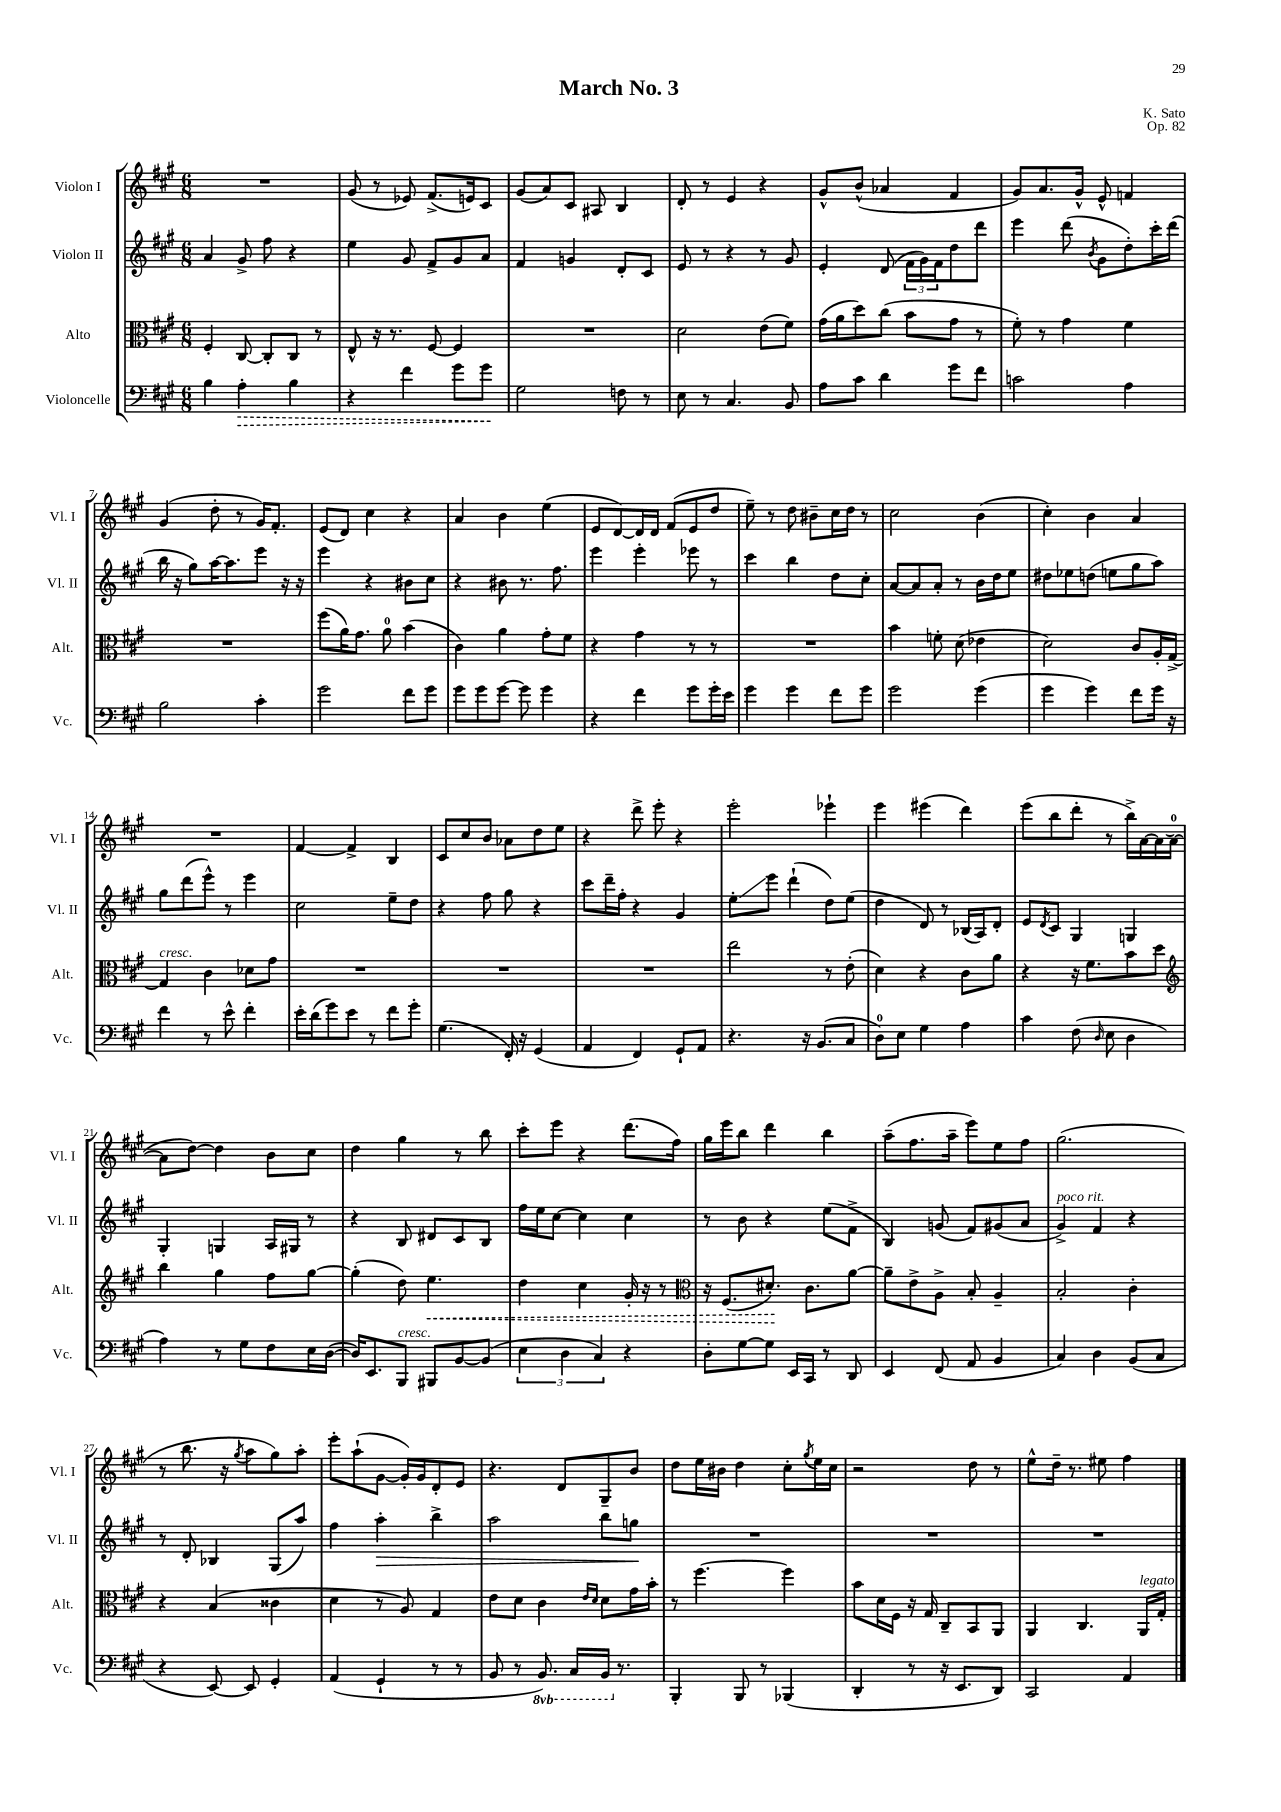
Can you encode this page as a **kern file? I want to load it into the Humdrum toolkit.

**kern	**kern	**kern	**kern
*staff4	*staff3	*staff2	*staff1
*clefF4	*clefC3	*clefG2	*clefG2
*k[f#c#g#]	*k[f#c#g#]	*k[f#c#g#]	*k[f#c#g#]
*M6/8	*M6/8	*M6/8	*M6/8
4B	4F#'	4a	2.r
4A'	[8C#	8g#^	.
.	8C#']	8ff#	.
4B	8C#	4r	.
.	8r	.	.
=	=	=	=
4r	8E^^	4ee	(8g#
.	16r	.	8r
.	8.r	.	.
4f#	.	8g#	8e-)
.	[8F#	8f#^	(8.f#^
8g#	4F#]	8g#	.
.	.	.	16e)
8g#	.	8a	8c#
=	=	=	=
2G#	2.r	4f#	(8g#
.	.	.	8a)
.	.	4g	8c#
.	.	.	8A#
8F	.	8d'	4B
8r	.	8c#	.
=	=	=	=
8E	2d	8e	8d'
8r	.	8r	8r
4.C#	.	4r	4e
.	(8e	8r	4r
8BB	8f#)	8g#	.
=	=	=	=
8A	(16g#	4e'	8g#^^
.	16a	.	.
8c#	8dd)	.	(8b^^
4d	(8cc#	(8d	4a-
.	8b	24f#	.
.	.	24g#)	.
.	.	24f#	.
8g#	8g#	8dd	4f#
8f#	8r	8ddd	.
=	=	=	=
2c	8f#')	4eee	8g#)
.	8r	.	8.a
.	4g#	(8ddd	.
.	.	.	16g#^^
.	.	8qb	.
.	.	8g#	8e^^
4A	4f#	8dd')	4f
.	.	16ccc#'	.
.	.	(16ddd	.
=	=	=	=
2B	2.r	16bb	(4g#
.	.	16r	.
.	.	8gg#)	.
.	.	[16aa	8dd'
.	.	8.aa]	.
.	.	.	8r
4c#'	.	8eee	16g#)
.	.	.	8.f#'
.	.	16r	.
.	.	16r	.
=	=	=	=
2g#	(8ff#	4eee	(8e
.	16a)	.	8d)
.	8.g#	.	.
.	.	4r	4cc#
.	8a	.	.
8f#	(4b	8b#	4r
8g#	.	8cc#	.
=	=	=	=
8g#	4c#)	4r	4a
8g#	.	.	.
[8g#	4a	8b#	4b
8g#]	.	8.r	.
4g#	8g#'	.	(4ee
.	.	8.ff#	.
.	8f#	.	.
=	=	=	=
4r	4r	4eee	8e
.	.	.	[8d)
4f#	4g#	4eee'	16d]
.	.	.	16d
.	.	.	(8f#
8g#	8r	8eee-	8e
16g#'	8r	8r	8dd
16e	.	.	.
=	=	=	=
4g#	2.r	4ccc#	8ee~)
.	.	.	8r
4g#	.	4bb	8dd
.	.	.	8b#~
8f#	.	8dd	16cc#
.	.	.	16dd
8g#	.	8cc#'	8r
=	=	=	=
2g#	4b	[8a	2cc#
.	.	8a]	.
.	8f'	8a'	.
.	(8d	8r	.
(4g#	4e-	16b	(4b
.	.	16dd	.
.	.	8ee	.
=	=	=	=
4g#	2d)	8dd#	4cc#')
.	.	8ee-	.
4g#)	.	(8dd	4b
.	.	8ee	.
8f#	8c#	8gg#	4a
16g#	16A'	8aa)	.
16r	[16G#^	.	.
=	=	=	=
4f#	4G#]	8gg#	2.r
.	.	(8ddd	.
8r	4c#	8eee^^)	.
8e^^	.	8r	.
4f#'	8d-	4eee	.
.	8g#	.	.
=	=	=	=
16e'	2.r	2cc#	[4f#
(16d	.	.	.
8g#)	.	.	.
8e	.	.	4f#^]
8r	.	.	.
8f#	.	8ee~	4B
8g#'	.	8dd	.
=	=	=	=
(4.G#	2.r	4r	8c#
.	.	.	8cc#
.	.	8ff#	8b
16FF#')	.	8gg#	8a-
16r	.	.	.
(4GG#	.	4r	8dd
.	.	.	8ee
=	=	=	=
4AA	2.r	8ccc#	4r
.	.	16ddd~	.
.	.	16ff#'	.
4FF#)	.	4r	8ddd^
.	.	.	8eee'
8GG#`	.	4g#	4r
8AA	.	.	.
=	=	=	=
4.r	2ee	8ee'	2eee'
.	.	8eee	.
.	.	(4ddd`	.
16r	.	.	.
(8.BB	.	.	.
.	8r	8dd)	4eee-`
8C#	(8e'	(8ee	.
=	=	=	=
8D)	4d)	4dd	4eee
8E	.	.	.
4G#	4r	8d)	(4eee#
.	.	8r	.
4A	8c#	(16B-	4ddd)
.	.	16A)	.
.	8a	8d'	.
=	=	=	=
4c#	4r	8e	(8eee
.	.	8qd	.
.	.	8c#	8bb
(8F#	16r	4G#	8ddd'
.	8.f#	.	.
16qqD	.	.	.
8E	.	.	8r
4D	8b	4G	16bb^)
.	.	.	[16a
.	8dd	.	16a]
.	.	.	([16a
=	=	=	=
*	*clefG2	*	*
4A)	4bb	4G#'	8a]
.	.	.	[8dd)
8r	4gg#	4G	4dd]
8G#	.	.	.
8F#	8ff#	16A	8b
.	.	16G#	.
16E	[8gg#	8r	8cc#
([16D	.	.	.
=	=	=	=
16D])	(4gg#']	4r	4dd
8.EE	.	.	.
8BBB	8dd)	8B	4gg#
8BBB#	4.ee	8d#	.
[8BB	.	8c#	8r
(8BB]	.	8B	8bb
=	=	=	=
6E	4dd	16ff#	8ccc#'
.	.	16ee	.
.	.	[8cc#	8eee
6D	.	.	.
.	4cc#	4cc#]	4r
6C#)	.	.	.
4r	16g#'	4cc#	(8.ddd
.	16r	.	.
.	8r	.	.
.	.	.	16ff#)
=	=	=	=
*	*clefC3	*	*
8D'	16r	8r	16gg#
.	(8.F#	.	16eee
[8G#	.	8b	8bb
8G#]	8.d#')	4r	4ddd
16EE	.	.	.
16CC#	8.c#	.	.
8r	.	(8ee	4bb
8DD	[8a	8f#^	.
=	=	=	=
4EE	8a~]	4B)	(8aa~
.	8e^	.	8.ff#
(8FF#	8A^	(8g	.
.	.	.	16aa~
8AA	8B'	8f#)	8eee)
4BB	4A~	(8g#	8ee
.	.	8a	8ff#
=	=	=	=
4C#)	2B'	4g#^)	(2.gg#
4D	.	4f#	.
(8BB	4c#'	4r	.
8C#	.	.	.
=	=	=	=
4r	4r	8r	8r
.	.	8d'	8.bb
[8EE)	(4B	4B-	.
.	.	.	16r
.	.	.	8qgg#
8EE]	.	.	8aa
4GG#'	4c##	(8G#	8gg#)
.	.	8aa)	8aa'
=	=	=	=
(4AA	4d	4ff#	8eee'
.	.	.	(8aa`
4GG#`	8r	4aa'	[8g#
.	8A)	.	16g#'])
.	.	.	16g#
8r	4G#	4bb^	8d'
8r	.	.	8e
=	=	=	=
8BB	8e	2aa	4.r
8r	8d	.	.
8.BBB)	4c#	.	.
.	.	.	8d
16CC#	.	.	.
.	16qqe	.	.
.	16qqd	.	.
16BBB	8d	8bb	8G#~
8.r	.	.	.
.	16g#	8gg	8b
.	16b'	.	.
=	=	=	=
4BBB'	8r	2.r	8dd
.	[4.ff#	.	16ee
.	.	.	16b#
8BBB	.	.	4dd
8r	.	.	.
(4BBB-	4ff#]	.	8cc#'
.	.	.	8qgg#
.	.	.	16ee
.	.	.	16cc#
=	=	=	=
4DD'	8b	2.r	2r
.	16d	.	.
.	16F#	.	.
8r	16r	.	.
.	16G#	.	.
16r	8C#~	.	.
8.EE	.	.	.
.	8BB	.	8dd
8DD)	8AA	.	8r
=	=	=	=
2CC#	4AA	2.r	8ee^^
.	.	.	16dd~
.	.	.	8.r
.	4.C#	.	.
.	.	.	8ee#
4AA	.	.	4ff#
.	16AA	.	.
.	16G#'	.	.
==	==	==	==
*-	*-	*-	*-
